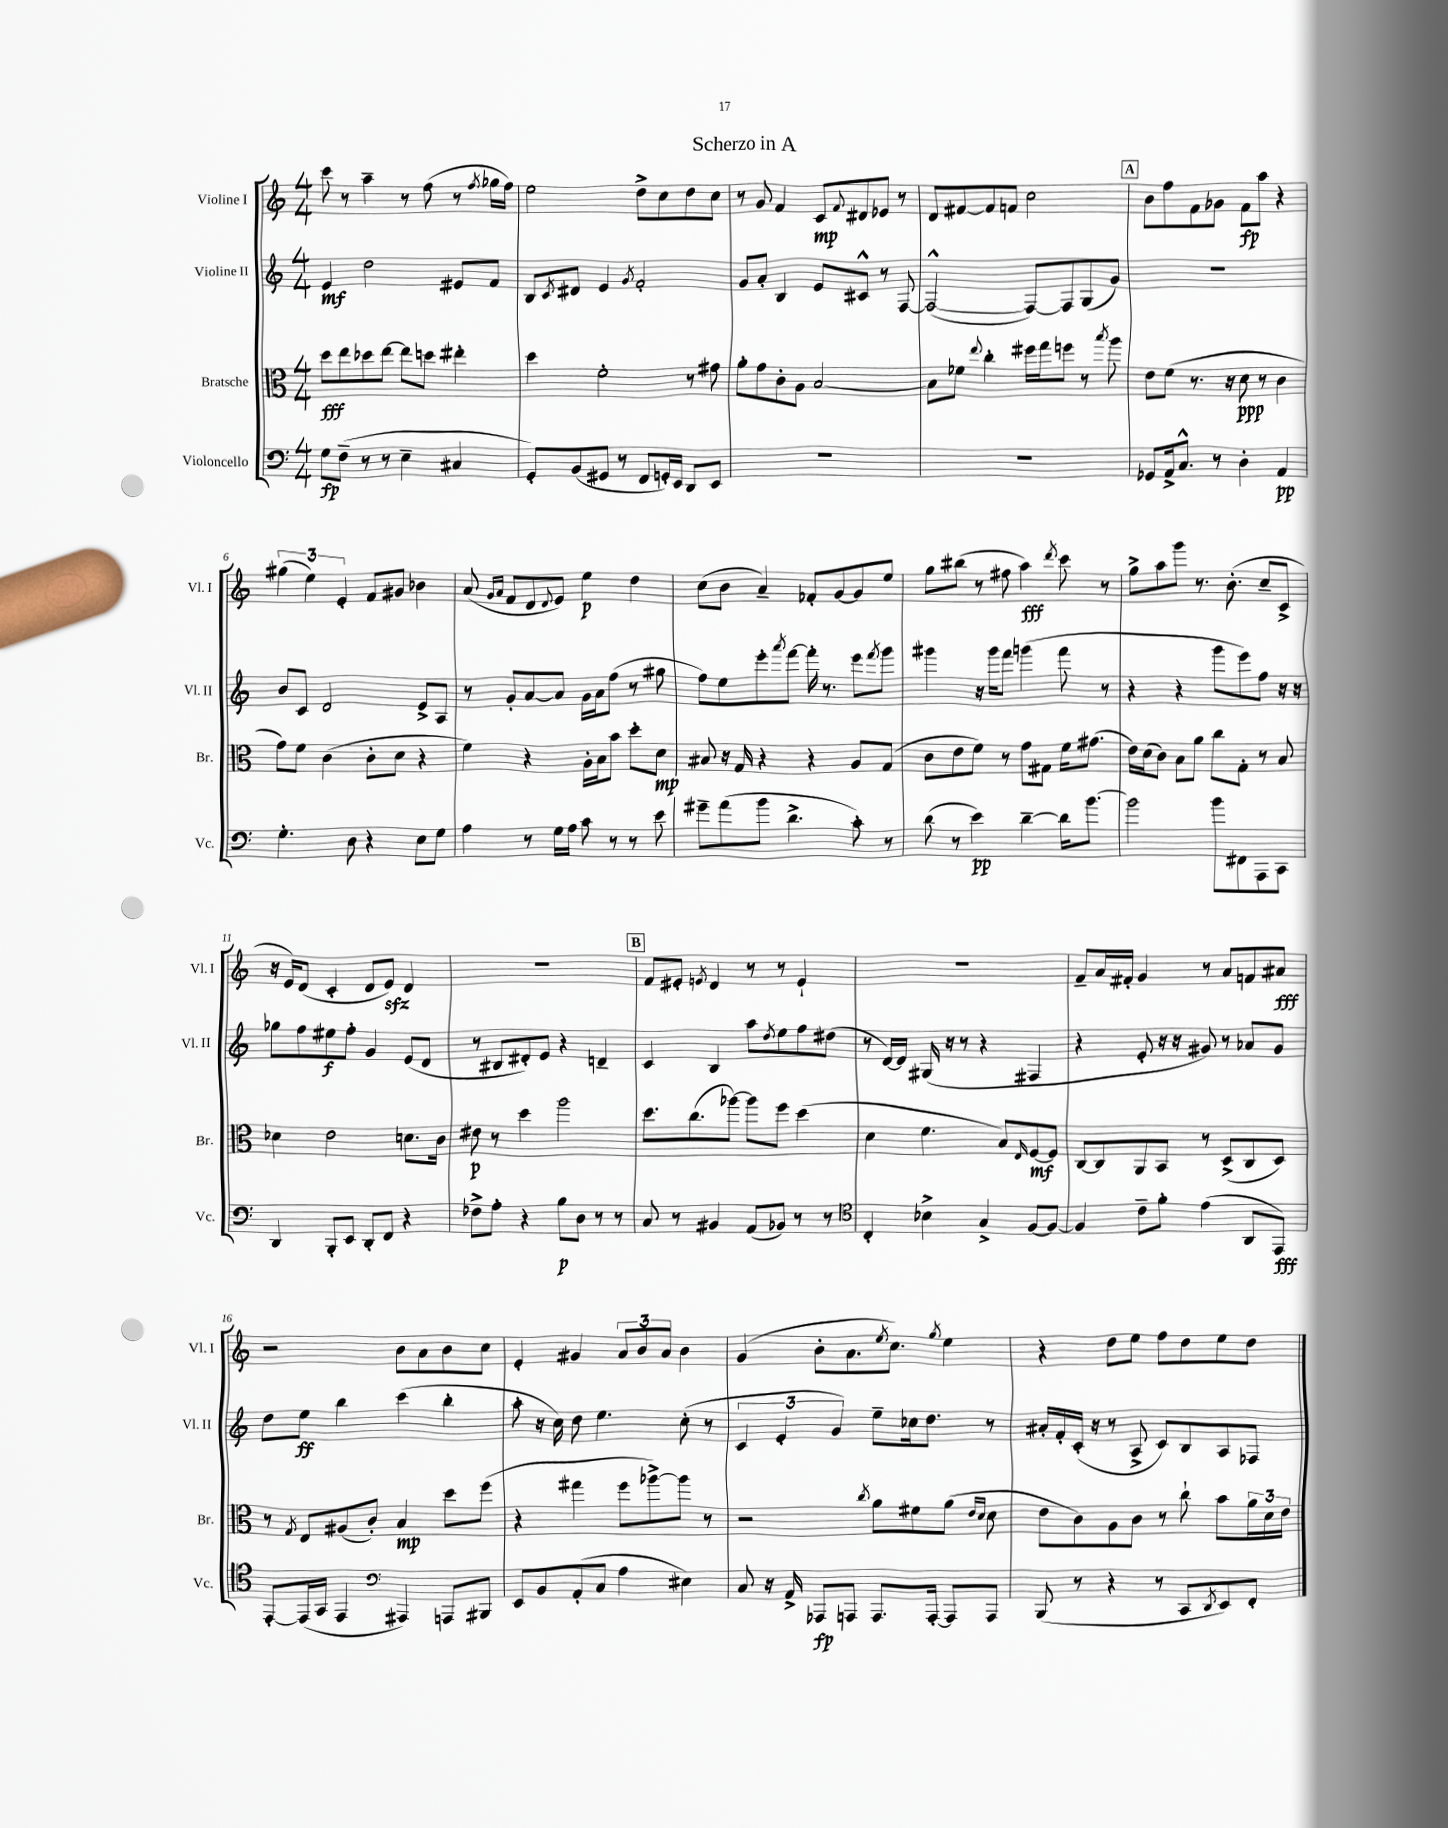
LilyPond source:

\header { title = "Scherzo in A" }
<<
\new StaffGroup <<
\new Staff = "s0" \with { instrumentName = "Violine I" shortInstrumentName = "Vl. I" } {
    \clef treble \key c \major \numericTimeSignature \time 4/4
    c'''8 r8 a''4-- r8 f''8( r8 \acciaccatura { f''8 } ges''16 f''16) |
    e''2 d''8-> c''8 d''8 c''8 |
    r8 g'8 f'4 c'8\mp \appoggiatura { f'8 } dis'8 ees'8 r8 |
    d'8 fis'8~ fis'8 f'8 c''2 |
    \mark \markup { \box "A" } b'8 f''8 f'8 ges'8 f'8\fp a''8 r4 |
    \tuplet 3/2 { gis''4( e''4) e'4-. } f'8 gis'8 bes'4 |
    a'8( \grace { g'16 a'16 } f'8 d'8 \appoggiatura { d'8 } e'8) e''4\p d''4 |
    c''8( b'8 a'4--) fes'8-. g'8~ g'8 e''8 |
    g''8 bis''8( r8 fis''8 a''4\fff) \acciaccatura { d'''8 } c'''8 r8 |
    g''8-> a''8 g'''8 r8. b'8.-.( c''8-- c'8-> |
    r16 e'16) d'8( c'4-. d'8 e'8\sfz) d'4 |
    R1 |
    \mark \markup { \box "B" } f'8 eis'8-. \acciaccatura { e'8 } d'4 r8 r8 e'4-! |
    R1 |
    f'8-- a'16 fis'16-. g'4 r8 a'8 f'8 ais'8\fff |
    r2 b'8 a'8 b'8 c''8 |
    e'4-. gis'4 \tuplet 3/2 { a'8 b'8 a'8 } b'4 |
    g'4( b'8-. a'8. \acciaccatura { e''8 } c''8.) \acciaccatura { g''8 } e''4 |
    r4 d''8 e''8 f''8 d''8 e''8 d''8 \bar "|." |
}
\new Staff = "s1" \with { instrumentName = "Violine II" shortInstrumentName = "Vl. II" } {
    \clef treble \key c \major \numericTimeSignature \time 4/4
    e'4\mf d''2 eis'8 f'8 |
    b8 \acciaccatura { c'8 } dis'8 e'4 \acciaccatura { g'8 } f'2-. |
    g'8 a'8-. b4 e'8 cis'8-^ r8 f8~ |
    f2~-^( f8~) f8 g8( g'8) |
    \mark \markup { \box "A" } R1 |
    b'8 c'8 d'2 e'8-> a8 |
    r8 g'8-. a'8~ a'8 g'16 a'16 f''8( r8 gis''8 |
    f''8) e''8 e'''8-. \acciaccatura { a'''8 } f'''8~ f'''16-. r8. e'''8 \acciaccatura { f'''8 } g'''8 |
    gis'''4 r16 gis'''16 f'''8 g'''4( f'''8 r8 |
    r4 r4 g'''8 e'''8) f''8 r16 r16 |
    ges''8 f''8 eis''8\f f''8-. g'4 e'8( d'8 |
    r8 bis8 dis'8-.) e'8 r4 d'4-- |
    \mark \markup { \box "B" } c'4 b4 a''8 \acciaccatura { d''8 } e''8 f''8 dis''8( |
    r8 d'16~) d'16 gis16( r16 r8 r4 fis4 |
    r4 e'8-. r16 r16 gis'8) r8 aes'8 gis'8 |
    d''8 e''8\ff b''4 c'''4( b''4-. |
    a''8-. r16 c''16) d''8 e''4. c''8-.( r8 |
    \tuplet 3/2 { c'4 e'4-. g'4) } e''8-- ces''16 d''8. r8 |
    ais'16-. f'16-. c'16-.( r16 r8 a8-> c'8) b8 a8 fes8 \bar "|." |
}
\new Staff = "s2" \with { instrumentName = "Bratsche" shortInstrumentName = "Br." } {
    \clef alto \key c \major \numericTimeSignature \time 4/4
    d''8\fff e''8 des''8 e''8~ e''8 d''8 eis''4-. |
    d''4 f'2-. r8 gis'8 |
    a'8-. g'8 c'8-. a8 b2~ |
    b8 fes'8 \appoggiatura { e''8 } c''4-. fis''16 g''16 f''8 r8 \acciaccatura { b''8 } a''8 |
    \mark \markup { \box "A" } e'8 f'8( r8. r16 d'8\ppp r8 c'4 |
    g'8) f'8 c'4( c'8-. d'8 r4 |
    f'4) r4 a16-. b16 b'8 d''8-. d'8\mp |
    bis8 r16 g16 r4 r4 a8 g8( |
    c'8 e'8 f'8) r8 g'8 gis8 f'16 gis'8.( |
    e'16) d'16( c'8) b8 a'8 c''8 g8-. r8 b8 |
    des'4 e'2 d'8. c'16 |
    eis'8\p r8 d''4 a''2 |
    \mark \markup { \box "B" } d''8. c''8.( aes''8~) aes''8 f''8 d''4( |
    d'4 f'4. b8) \grace { e16 } f8~\mf f8 |
    c8~ c8 a,8 b,8 r8 d8->( c8 d8) |
    r8 \acciaccatura { g8 } e8 ais8( c'8-.) b4\mp d''8 f''8( |
    r4 gis''4 f''8 aes''8~->) aes''8 r8 |
    r2 \acciaccatura { c''8 } a'8 fis'8 a'8( \grace { e'16 d'16 } d'8 |
    e'8 c'8) a8 c'8 r8 c''8-! b'8 \tuplet 3/2 { a'16 d'16 e'16 } \bar "|." |
}
\new Staff = "s3" \with { instrumentName = "Violoncello" shortInstrumentName = "Vc." } {
    \clef bass \key c \major \numericTimeSignature \time 4/4
    g8\fp f8--( r8 r8 e4-- cis4 |
    g,8-.) b,8( gis,8 r8 f,8 g,16-.) e,16 d,8 e,8 |
    R1 |
    R1 |
    \mark \markup { \box "A" } ges,8 a,16-> c8.-^ r8 d4-. a,4\pp |
    g4.-. d8 r4 e8 g8 |
    a4 r8 g16 a16 c'8 r8 r8 e'8 |
    gis'8-- a'8( b'8 d'4.-> c'8-.) r8 |
    d'8( r8 e'4\pp) d'4~-- d'16 b'8.~ |
    b'2 b'8 fis,8 a,,8 c,8 |
    d,4 b,,8-. e,8 d,8-. f,8 r4 |
    fes8-> a8-. r4 b8\p d8 r8 r8 |
    \mark \markup { \box "B" } c8 r8 bis,4 a,8( bes,8) r8 r8 |
    \clef tenor c4-. bes4-> g4-> f8~ f8~ |
    f4 c'8-- f'8-. e'4( a,8 e,8\fff) |
    e,8~-. e,16( g,16 e,4 \clef bass ais,,4) a,,8 bis,,8 |
    e,8 b,8 a,8-.( c8 a4 eis4) |
    c8 r16 a,16-> aes,,8\fp a,,8 a,,8. a,,16~-. a,,8 a,,8 |
    b,,8( r8 r4 r8 c,8 \acciaccatura { d,8 } e,8) f,8-. \bar "|." |
}
>>
>>
